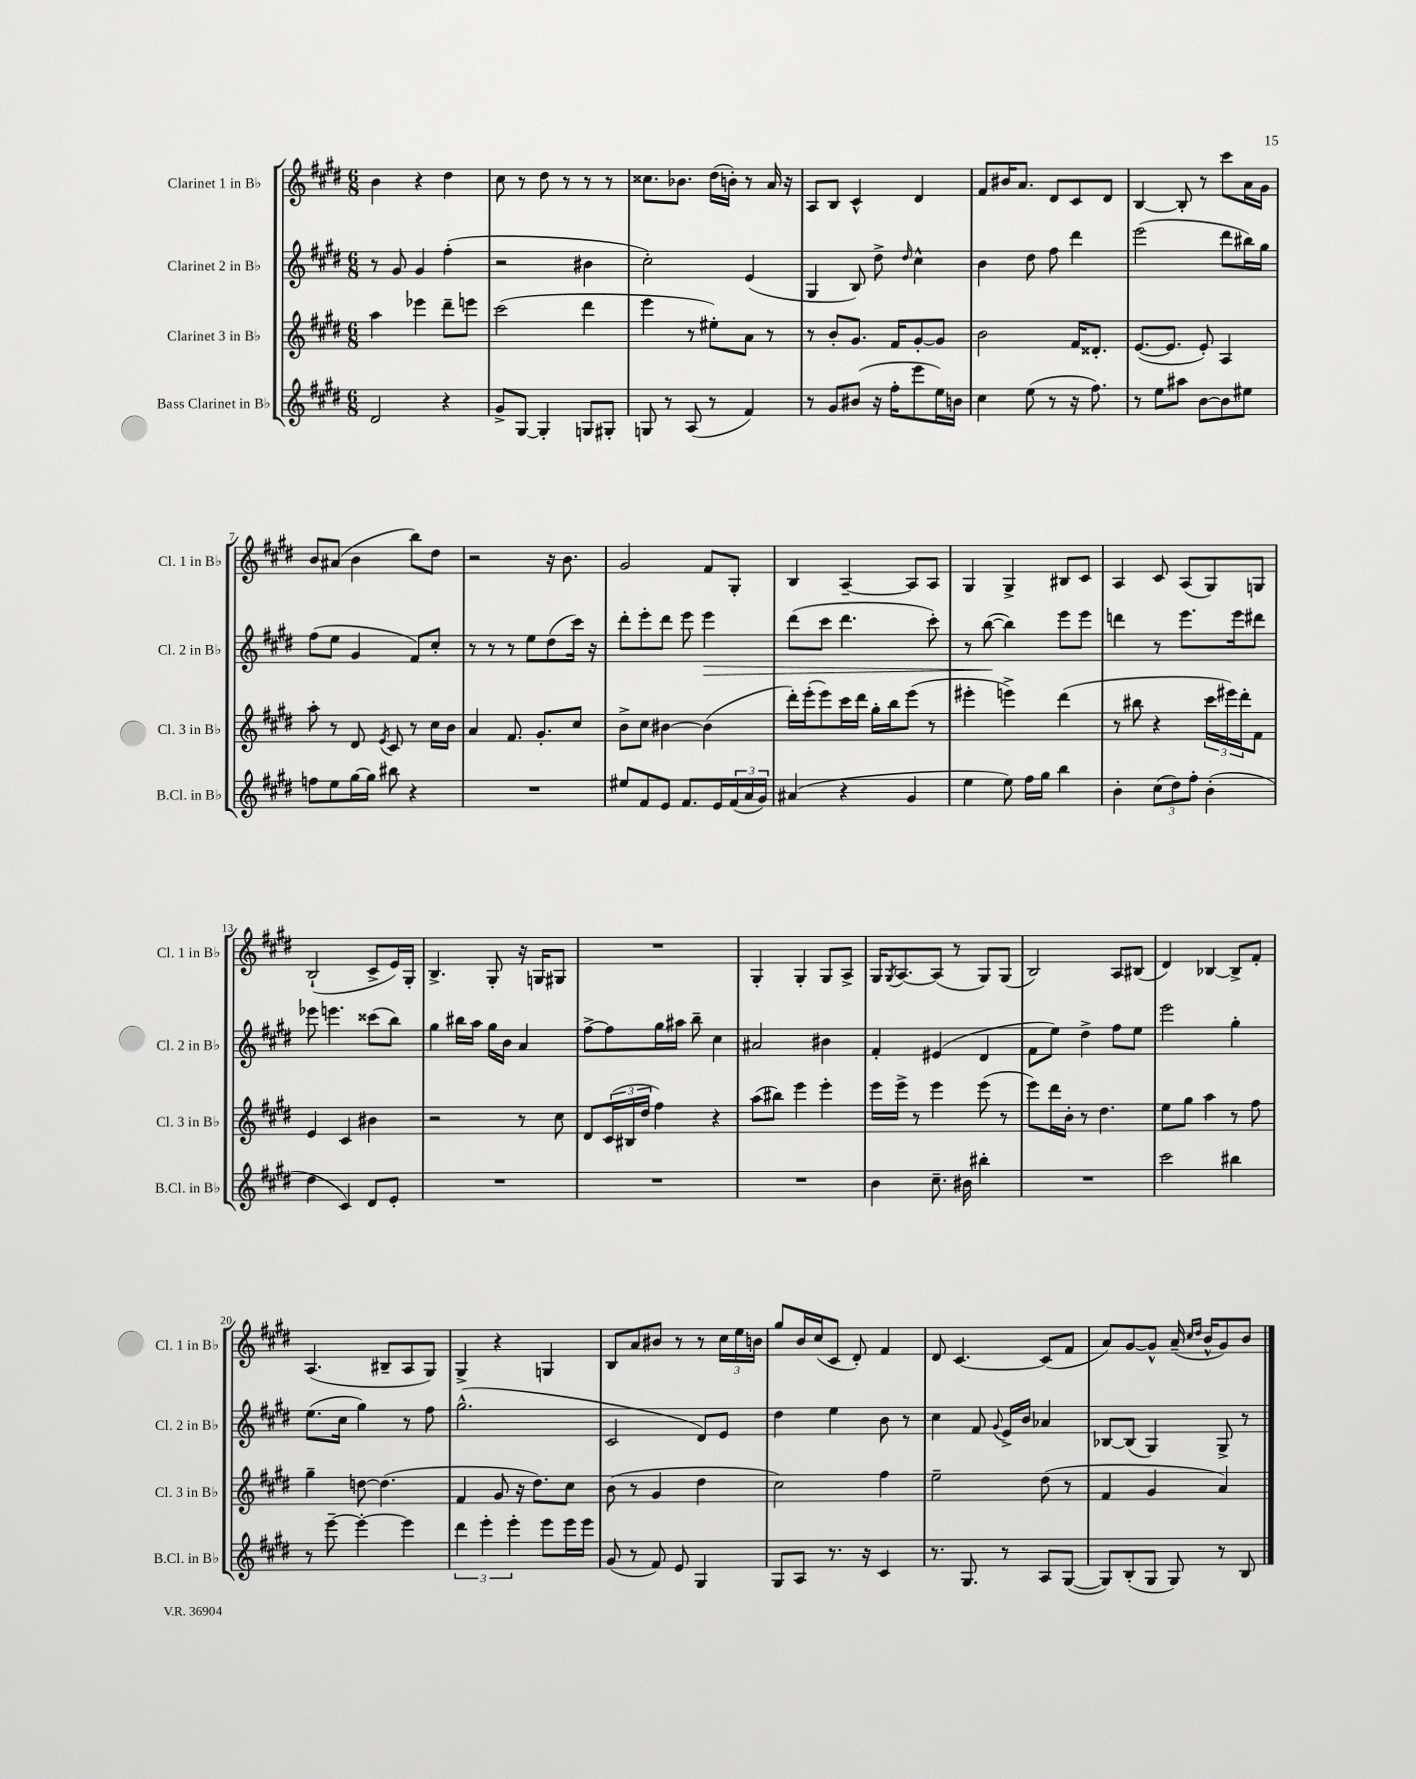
<<
\new StaffGroup <<
\new Staff = "s0" \with { instrumentName = "Clarinet 1 in Bb" shortInstrumentName = "Cl. 1 in Bb" } {
    \clef treble \key e \major \numericTimeSignature \time 6/8
    b'4 r4 dis''4 |
    cis''8 r8 dis''8 r8 r8 r8 |
    cisis''8. bes'8. dis''16( b'16-.) r8 a'16 r16 |
    a8 b8 cis'4-^ dis'4 |
    fis'8 bis'16 a'8. dis'8 cis'8 dis'8 |
    b4~ b8-. r8 cis'''8 a'16 gis'16 |
    b'8 ais'8( b'4 b''8) dis''8 |
    r2 r16 b'8. |
    gis'2 fis'8 gis8-. |
    b4 a4~-- a8 a8 |
    gis4 gis4-> bis8 cis'8 |
    a4 cis'8 a8( gis8) g8 |
    b2-!( cis'8-> e'16) gis16-. |
    b4.-> gis8-. r16 g16 gis8 |
    R2. |
    gis4-. gis4-. gis8 a8-> |
    gis16 \acciaccatura { gis8 } a8.~ a8( r8 gis8) gis8( |
    b2) a8 bis8( |
    dis'4) bes4~ bes8-> fis'8-. |
    a4.( bis8-- a8 gis8) |
    gis4-> r4 g4 |
    b8 a'8 bis'8 r8 r8 \tuplet 3/2 { cis''16 e''16 b'16 } |
    gis''8 b'16 cis''16( cis'8 dis'8-.) fis'4 |
    dis'8 cis'4.~ cis'8( fis'8 |
    a'8) gis'8~ gis'8-^ a'16--( \grace { cis''16 dis''16 } b'16-^ gis'8) b'8 \bar "|." |
}
\new Staff = "s1" \with { instrumentName = "Clarinet 2 in Bb" shortInstrumentName = "Cl. 2 in Bb" } {
    \clef treble \key e \major \numericTimeSignature \time 6/8
    r8 gis'8 gis'4 fis''4-.( |
    r2 bis'4 |
    cis''2-.) e'4( |
    gis4 b8) dis''8-> \grace { dis''16 } cis''4-^ |
    b'4 dis''8 fis''8 dis'''4 |
    e'''2( dis'''8 bis''16) gis''16 |
    fis''8( e''8 gis'4 fis'8) cis''8-. |
    r8 r8 r8 e''8 dis''8( cis'''16) r16 |
    dis'''8-. e'''8-. dis'''8 e'''8 e'''4\> |
    dis'''8( cis'''8 dis'''4. cis'''8-.) |
    r8 b''8~\!( b''4) e'''8 e'''8 |
    d'''4 r8 e'''8. e'''16 dis'''8 |
    ees'''8 e'''4. cisis'''8( b''8) |
    gis''4 bis''16 a''16 gis''16 b'16 a'4 |
    fis''8~-> fis''8 gis''16 ais''16 b''8-- cis''4 |
    ais'2 bis'4 |
    fis'4-. eis'4( dis'4 |
    fis'8 e''8) dis''4-> fis''8 e''8 |
    e'''2 gis''4-. |
    e''8.( cis''16 gis''4) r8 fis''8 |
    gis''2.-^( |
    cis'2 dis'8) e'8 |
    dis''4 e''4 b'8 r8 |
    cis''4 fis'8 \appoggiatura { gis'8 } e'16-> b'16 aes'4 |
    bes8~ bes8( gis4) gis8-> r8 \bar "|." |
}
\new Staff = "s2" \with { instrumentName = "Clarinet 3 in Bb" shortInstrumentName = "Cl. 3 in Bb" } {
    \clef treble \key e \major \numericTimeSignature \time 6/8
    a''4 ees'''4 dis'''8-- e'''8 |
    cis'''2( dis'''4 |
    e'''4 r8 eis''8-.) a'8 r8 |
    r8 b'8-. gis'8. fis'16 gis'8~-. gis'8 |
    b'2 fis'16 disis'8.-. |
    e'8.~( e'8. e'8-.) a4 |
    a''8-. r8 dis'8 \acciaccatura { e'8 } cis'8 r8 cis''16 b'16 |
    a'4 fis'8. gis'8.-. cis''8 |
    b'8-> cis''8 bis'4~ bis'4( |
    dis'''16-.) e'''16-.( e'''8) cis'''16 dis'''16 gis''16-. b''16 e'''8( r8 |
    eis'''4-. e'''4->) dis'''4( |
    r8 bis''8 r4 \tuplet 3/2 { cis'''16 eis'''16) dis'''16-. } fis'8 |
    e'4 cis'4 bis'4 |
    r2 r8 cis''8 |
    dis'8 \tuplet 3/2 { cis'16( bis16 dis''16 } fis''4) r4 |
    a''8( bis''8) e'''4 e'''4-. |
    e'''16 e'''16-> r8 e'''4 e'''8( r8 |
    e'''8) dis'''16 b'16-. r8 dis''4. |
    e''8 gis''8 a''4 r8 fis''8 |
    gis''4-- d''8~ d''4.( |
    fis'4 gis'8 r16 dis''8.) cis''8 |
    b'8( r8 gis'4 dis''4 |
    cis''2) fis''4 |
    e''2-- dis''8( r8 |
    fis'4 gis'4 a'4) \bar "|." |
}
\new Staff = "s3" \with { instrumentName = "Bass Clarinet in Bb" shortInstrumentName = "B.Cl. in Bb" } {
    \clef treble \key e \major \numericTimeSignature \time 6/8
    dis'2 r4 |
    gis'8-> gis8~ gis4-. g8 gis8-. |
    g8 r8 a8( r8 fis'4) |
    r8 gis'8 bis'8( r16 fis''16-. e'''8 e''16) b'16 |
    cis''4 e''8( r8 r16 fis''8.) |
    r8 e''8 ais''8 b'8~ b'8 eis''8 |
    f''8 e''8 gis''16~ gis''16 bis''8 r4 |
    R2. |
    eis''8 fis'8 e'8 fis'8. e'16 \tuplet 3/2 { fis'16( a'16 gis'16) } |
    ais'4( r4 gis'4 |
    e''4 e''8) fis''16 gis''16 b''4 |
    b'4-. \tuplet 3/2 { cis''8( dis''8) fis''8-. } b'4-.( |
    dis''4 cis'4) dis'8 e'8-. |
    R2. |
    R2. |
    R2. |
    b'4 cis''8.-- bis'16 bis''4-. |
    R2. |
    cis'''2 bis''4 |
    r8 e'''8~-- e'''4~-. e'''4 |
    \tuplet 3/2 { dis'''4 e'''4-. e'''4-. } e'''8 e'''16 e'''16 |
    gis'8( r8 fis'8) e'8 gis4 |
    gis8 a8 r8. r16 cis'4 |
    r8. gis8. r8 a8 gis8~( |
    gis8) b8-.( gis8 gis8) r8 b8 \bar "|." |
}
>>
>>
